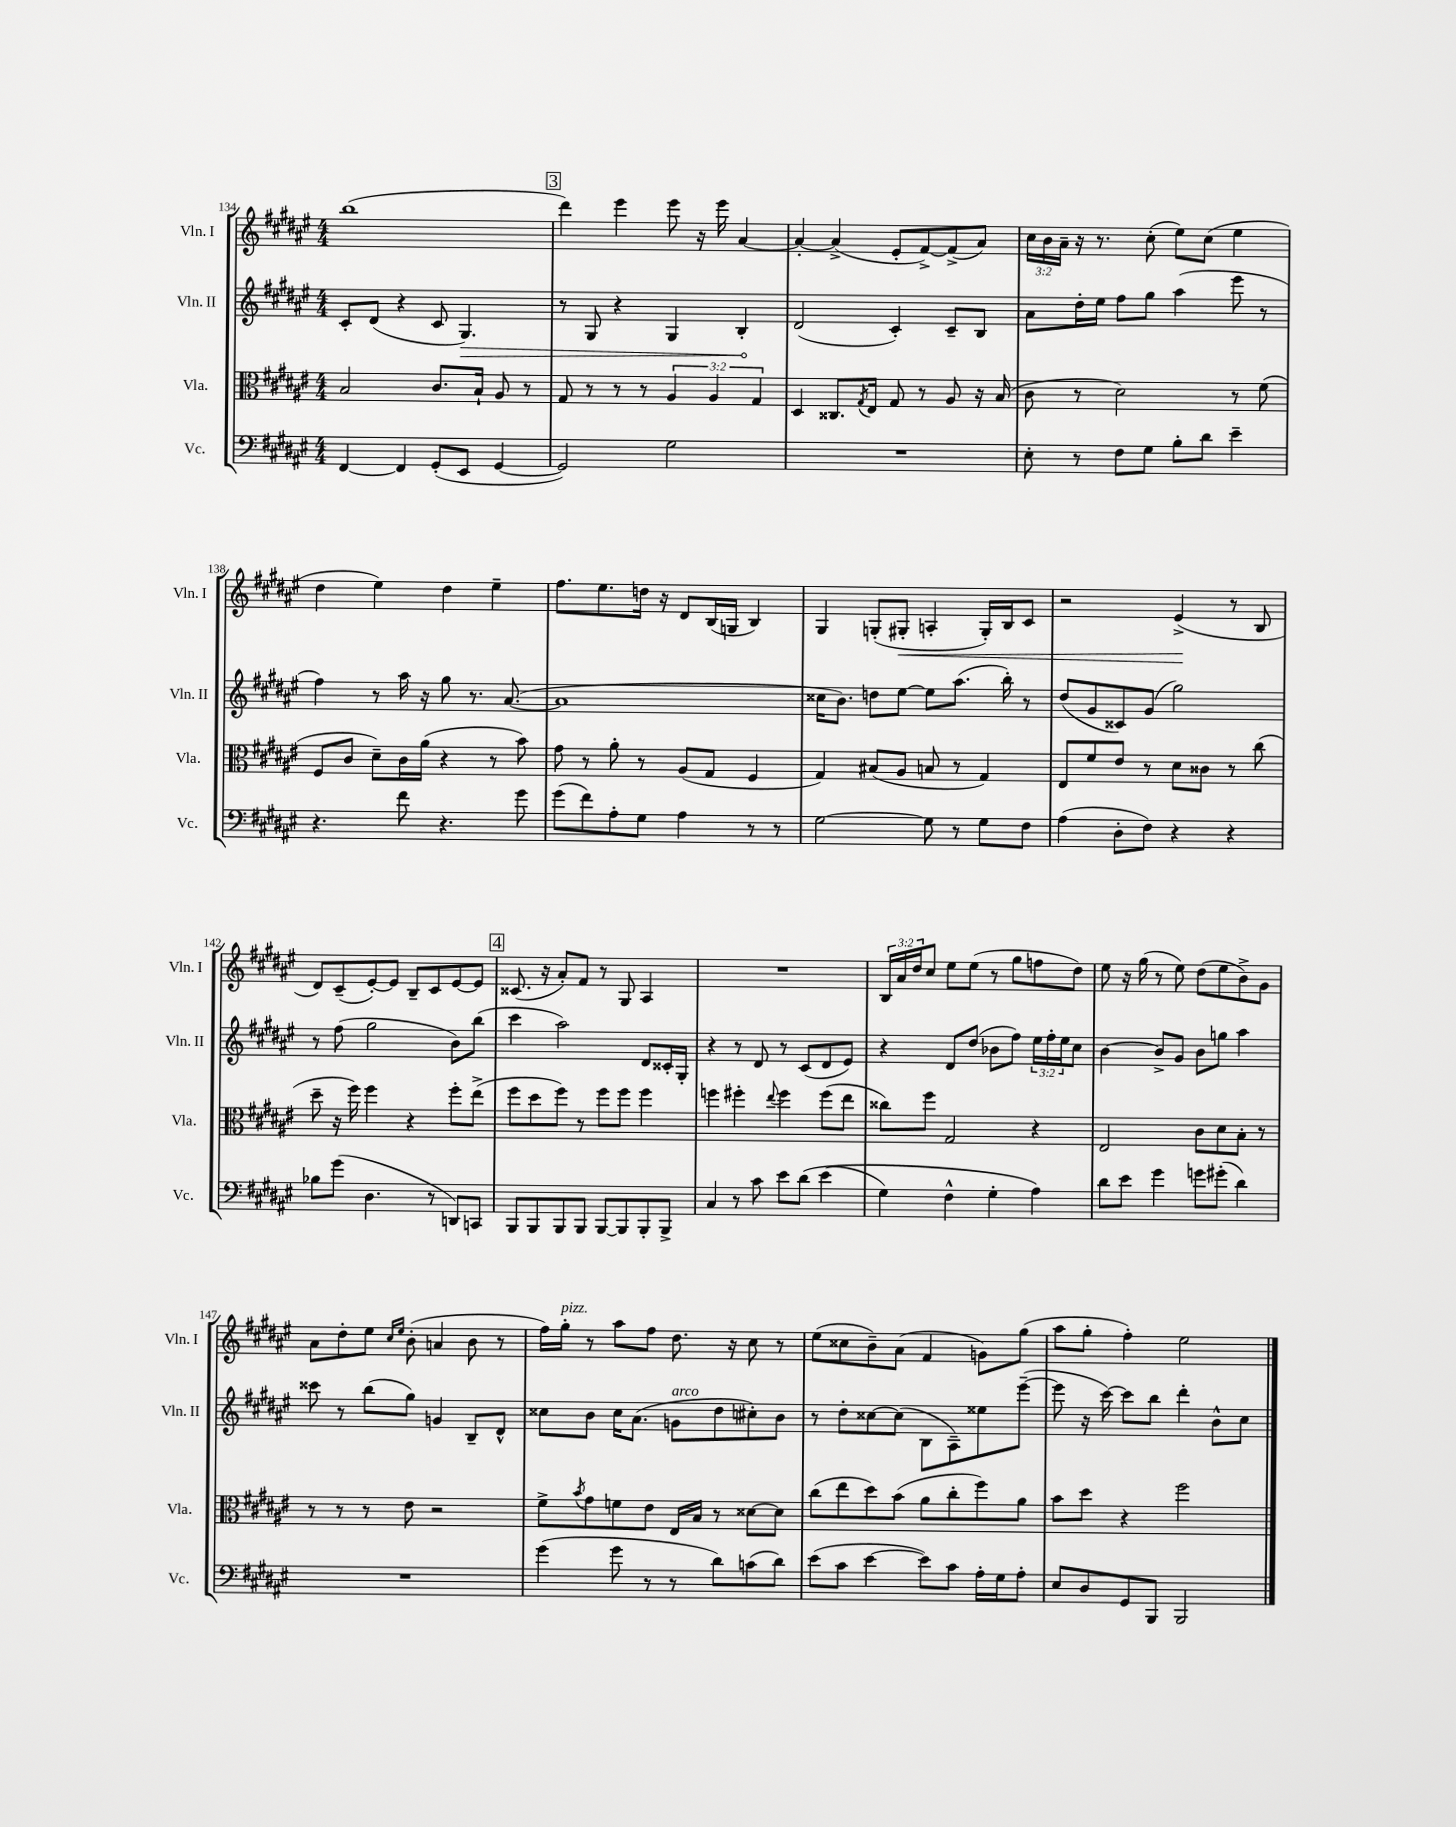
<<
\new StaffGroup <<
\new Staff = "s0" \with { instrumentName = "Vln. I" shortInstrumentName = "Vln. I" } {
    \clef treble \key fis \major \numericTimeSignature \time 4/4 \override Staff.TupletNumber.text = #tuplet-number::calc-fraction-text
    b''1( |
    \mark \markup { \box "3" } dis'''4) eis'''4 eis'''8 r16 eis'''16 ais'4~ |
    ais'4~-. ais'4->( eis'8-. fis'8~->) fis'8->( ais'8) |
    \tuplet 3/2 { cis''16 b'16 ais'16-- } r16 r8. cis''8-.( eis''8) cis''8( eis''4 |
    dis''4 eis''4) dis''4 eis''4-- |
    fis''8. eis''8. d''16 r16 dis'8 b16( g16 b4) |
    gis4 g8-.( gis8-.\< a4-. gis16-.) b16 cis'8 |
    r2 eis'4->\!( r8 b8 |
    dis'8) cis'8--( eis'8~-.) eis'8 b8-- cis'8 eis'8~ eis'8 |
    \mark \markup { \box "4" } cisis'8.( r16 ais'8-.) fis'8 r8 gis8 ais4 |
    R1 |
    \tuplet 3/2 { b16 ais'16 dis''16 } cis''8 eis''8 eis''8( r8 gis''8 f''8 dis''8) |
    eis''8 r16 gis''16( r8 eis''8) dis''8( eis''8 b'8->) gis'8 |
    ais'8 dis''8-. eis''8 \grace { cis''16 eis''16 } b'8-.( a'4 b'8 r8 |
    fis''16) gis''16-.^\markup { \italic "pizz." } r8 ais''8 fis''8 dis''8. r16 cis''8 r8 |
    eis''8( cisis''8 b'8--) ais'8( fis'4 g'8) gis''8( |
    ais''8 gis''8-. fis''4-.) eis''2 \bar "|." |
}
\new Staff = "s1" \with { instrumentName = "Vln. II" shortInstrumentName = "Vln. II" } {
    \clef treble \key fis \major \numericTimeSignature \time 4/4 \override Staff.TupletNumber.text = #tuplet-number::calc-fraction-text
    cis'8-. dis'8( r4 cis'8 \once \override Hairpin.circled-tip = ##t gis4.\>) |
    \mark \markup { \box "3" } r8 gis8 r4 gis4 b4-.\! |
    dis'2( cis'4-.) cis'8-- b8 |
    ais'8 dis''16-. eis''16 fis''8 gis''8 ais''4( eis'''8 r8 |
    fis''4) r8 ais''16 r16 gis''8 r8. ais'8.~( |
    ais'1 |
    cisis''16 b'8.) d''8 eis''8~ eis''8 ais''8.( b''16-.) r8 |
    dis''8( gis'8 cisis'8) gis'8( gis''2) |
    r8 fis''8( gis''2 b'8) b''8( |
    \mark \markup { \box "4" } cis'''4 ais''2) dis'8 cisis'16-. gis16-. |
    r4 r8 dis'8 r8 cis'8( dis'8 eis'8) |
    r4 dis'8 dis''8( bes'8 fis''8) \tuplet 3/2 { eis''16 fis''16-. eis''16 } cis''8 |
    b'4~ b'8-> gis'8 b'8 g''8 ais''4 |
    cisis'''8 r8 b''8( gis''8) g'4 b8-- dis'8-^ |
    cisis''8 b'8 cisis''16 ais'8.( g'8^\markup { \italic "arco" } dis''8 cis''8-.) b'8 |
    r8 dis''8-. cisis''8~ cisis''8( b8 ais8--) eisis''8 eis'''8~--( |
    eis'''8 r16 cis'''16~) cis'''8 b''8 dis'''4-. b'8-^ cis''8 \bar "|." |
}
\new Staff = "s2" \with { instrumentName = "Vla." shortInstrumentName = "Vla." } {
    \clef alto \key fis \major \numericTimeSignature \time 4/4 \override Staff.TupletNumber.text = #tuplet-number::calc-fraction-text
    b2 cis'8. b16-! ais8 r8 |
    \mark \markup { \box "3" } gis8 r8 r8 r8 \tuplet 3/2 { ais4 ais4 gis4 } |
    dis4 cisis8. \acciaccatura { gis8 } eis16 gis8 r8 ais8 r16 b16( |
    cis'8 r8 dis'2) r8 fis'8( |
    fis8 cis'8 dis'8--) cis'16 ais'16( r4 r8 b'8) |
    gis'8 r8 ais'8-. r8 ais8( gis8 fis4 |
    gis4) bis8( ais8 b8 r8 gis4) |
    eis8 fis'8 eis'8 r8 dis'8 cisis'8 r8 cis''8( |
    dis''8-- r16 fis''16) fis''4 r4 fis''8-. eis''8->( |
    \mark \markup { \box "4" } fis''8 dis''8 fis''8) r8 fis''8 fis''8 fis''4 |
    f''4 fis''4-. \appoggiatura { eis''8 } fis''4 fis''8( eis''8 |
    cisis''8) fis''8 gis2 r4 |
    eis2 cis'8 dis'8 b8-. r8 |
    r8 r8 r8 eis'8 r2 |
    fis'8-> \acciaccatura { b'8 } gis'8 f'8 eis'8 eis16 b16 r8 disis'8~ disis'8 |
    cis''8( eis''8 dis''8) b'8( ais'8 cis''8-. fis''8) ais'8 |
    b'8 dis''8 r4 fis''2 \bar "|." |
}
\new Staff = "s3" \with { instrumentName = "Vc." shortInstrumentName = "Vc." } {
    \clef bass \key fis \major \numericTimeSignature \time 4/4
    fis,4~ fis,4 gis,8-.( eis,8 gis,4~ |
    \mark \markup { \box "3" } gis,2) gis2 |
    R1 |
    eis8-. r8 fis8 gis8 b8-. dis'8 eis'4-- |
    r4. fis'8 r4. gis'8 |
    gis'8( fis'8) ais8-. gis8 ais4 r8 r8 |
    gis2~ gis8 r8 gis8 fis8 |
    ais4( dis8-. fis8) r4 r4 |
    bes8 gis'8( dis4. r8 d,8) c,8 |
    \mark \markup { \box "4" } b,,8 b,,8 b,,8 b,,8 b,,8~ b,,8 b,,8-. b,,8-> |
    cis4 r8 cis'8 eis'8 dis'8\( eis'4( |
    gis4) fis4-^ gis4-. ais4\) |
    dis'8 eis'8 gis'4 g'8 gis'8-.( dis'4) |
    R1 |
    gis'4( gis'8 r8 r8 dis'8) c'8( dis'8) |
    eis'8( cis'8 eis'4~ eis'8) cis'8 ais16-. gis16 ais8-. |
    eis8 dis8 gis,8 b,,8 b,,2 \bar "|." |
}
>>
>>
\layout { \context { \Score currentBarNumber = #134 } }
